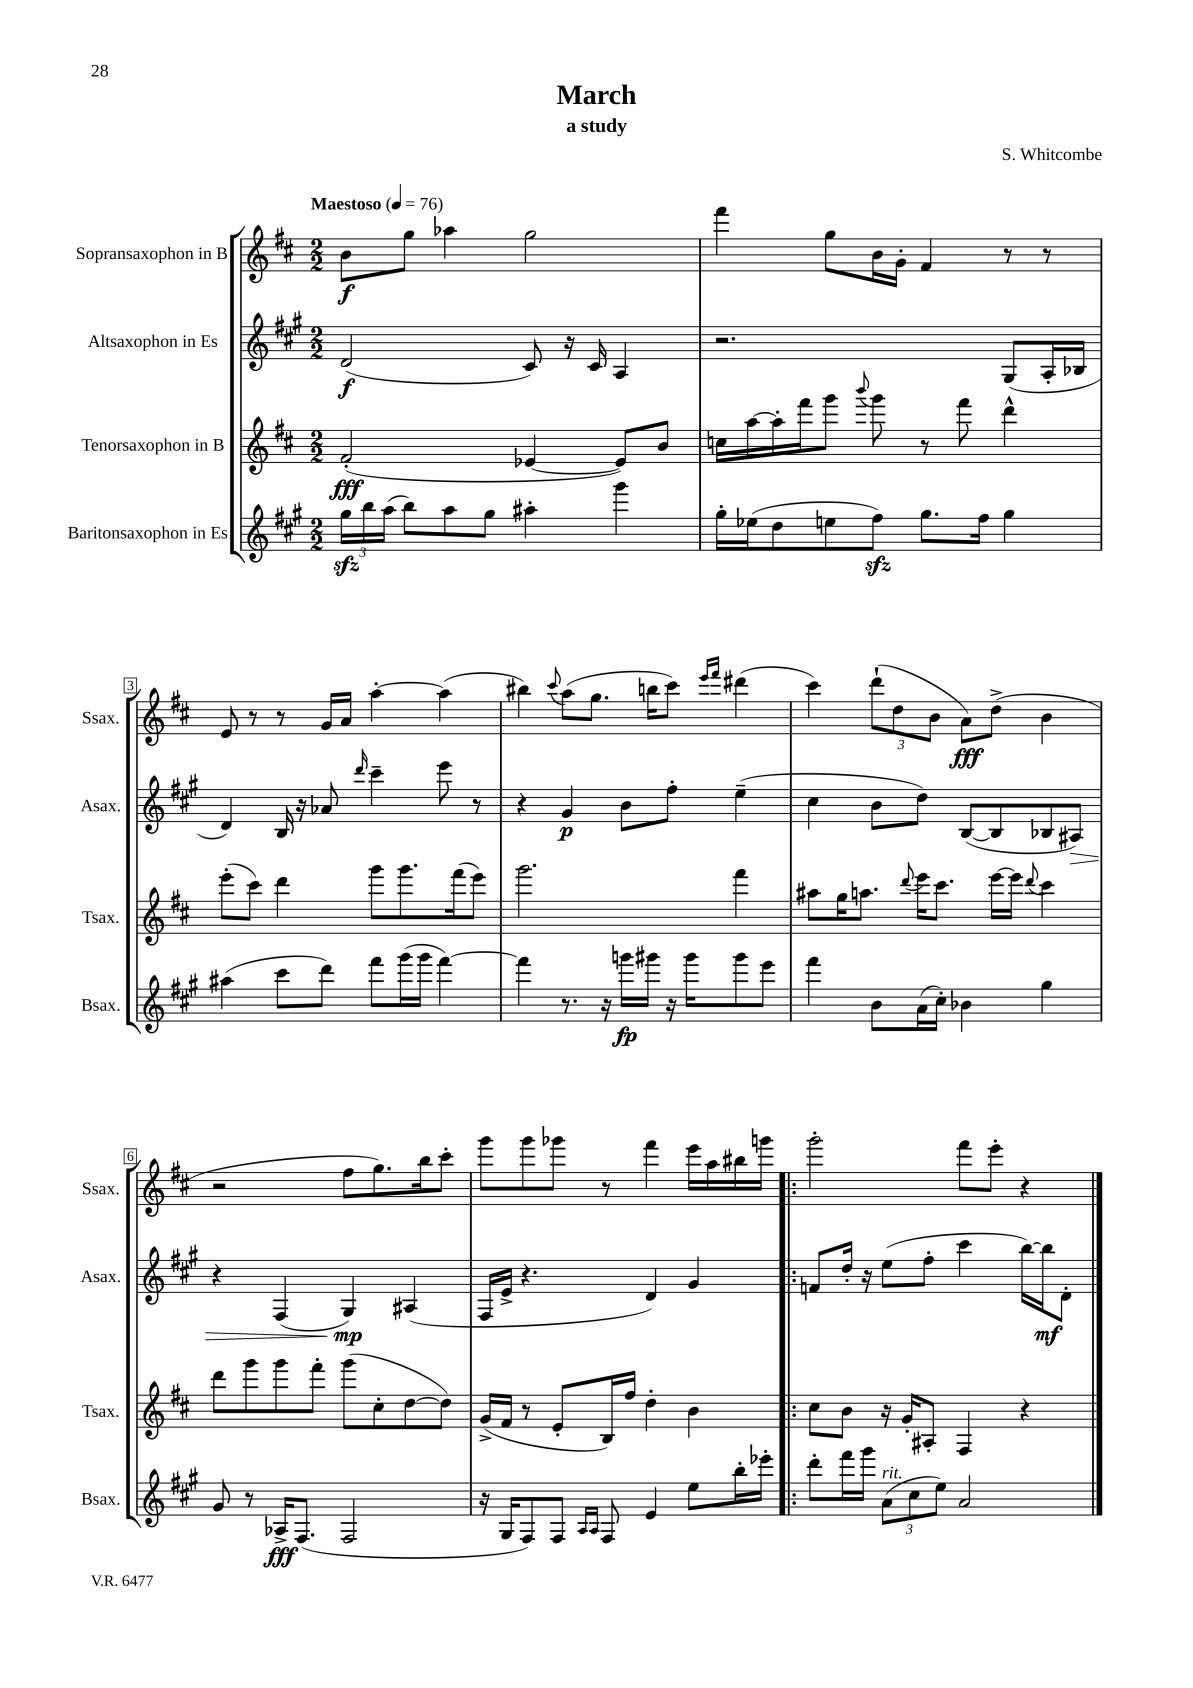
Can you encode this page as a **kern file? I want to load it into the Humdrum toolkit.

**kern	**kern	**kern	**kern
*staff4	*staff3	*staff2	*staff1
*clefG2	*clefG2	*clefG2	*clefG2
*k[f#c#g#]	*k[f#c#]	*k[f#c#g#]	*k[f#c#]
*M2/2	*M2/2	*M2/2	*M2/2
*MM76	*MM76	*MM76	*MM76
24gg#	(2f#'	(2d	8b
24bb	.	.	.
(24aa	.	.	.
8bb)	.	.	8gg
8aa	.	.	4aa-
8gg#	.	.	.
4aa#'	[4e-	8c#)	2gg
.	.	16r	.
.	.	16c#	.
4ggg#	8e-])	4A	.
.	8b	.	.
=	=	=	=
16gg#'	16cc	2.r	4fff#
(16ee-	[16aa	.	.
8dd	16aa']	.	.
.	16fff#	.	.
8ee	8ggg	.	8gg
.	8qqbbb	.	.
8ff#)	8ggg	.	16b
.	.	.	16g'
8.gg#	8r	.	4f#
.	8fff#	.	.
16ff#	.	.	.
4gg#	4ddd^^	(8G#	8r
.	.	16A'	8r
.	.	16B-	.
=	=	=	=
(4aa#	(8eee'	4d)	8e
.	8ccc#)	.	8r
8ccc#	4ddd	16B	8r
.	.	16r	.
8ddd)	.	8a-	16g
.	.	.	16a
.	.	16qqddd	.
8fff#	8ggg	4ccc#~	[4aa'
(16ggg#	8.ggg	.	.
16ggg#	.	.	.
[4fff#)	.	8eee	(4aa]
.	(16fff#	.	.
.	8eee)	8r	.
=	=	=	=
4fff#]	2.ggg	4r	4bb#)
.	.	.	8qqccc#
8.r	.	4g#	(8aa
.	.	.	8.gg
16r	.	.	.
16ggg	.	8b	.
16ggg#	.	.	16bb
16r	.	8ff#'	8ccc#)
16ggg#	.	.	.
.	.	.	16qqeee
.	.	.	16qqfff#
8ggg#	4fff#	(4ee~	(4ddd#
8eee	.	.	.
=	=	=	=
4fff#	8aa#	4cc#	4ccc#)
.	16gg	.	.
.	8.aa	.	.
8b	.	8b	(12ddd`
.	.	.	12dd
.	8qqddd	.	.
(16a	16eee	8dd)	.
.	.	.	12b
16cc#')	8.ccc#	.	.
4b-	.	([8B	8a)
.	[16eee	8B]	(8dd^
.	16eee]	.	.
.	8qqddd	.	.
4gg#	4ccc#	8B-	4b
.	.	8A#)	.
=	=	=	=
8g#	8ddd	4r	2r
8r	8ggg	.	.
16A-^	8ggg	(4F#	.
(8.F#	.	.	.
.	8fff#'	.	.
2F#	(8ggg	4G#)	8ff#
.	8cc#'	.	8.gg)
.	[8dd	(4A#	.
.	.	.	16bb
.	8dd])	.	8ccc#'
=	=	=	=
16r	(16g^	16F#	8ggg
16G#	16f#	16e^	.
8F#)	8r	4.r	8ggg
8F#	8e'	.	8ggg-
16qqA	.	.	.
16qqA	.	.	.
8F#	16B)	.	8r
.	16ff#	.	.
4e	4dd'	4d)	4fff#
8ee	4b	4g#	16eee
.	.	.	16aa
16bb'	.	.	16bb#
16eee-'	.	.	16ggg
=!|:	=!|:	=!|:	=!|:
8ddd'	8cc#	8f	2ggg'
16fff#	8b	16dd'	.
16ggg#	.	16r	.
(12a	16r	(8ee	.
.	16g'	.	.
12cc#	.	.	.
.	8A#'	8ff#'	.
12ee)	.	.	.
2a	4F#	4ccc#	8fff#
.	.	.	8eee'
.	4r	[16bb)	4r
.	.	16bb]	.
.	.	8d'	.
==	==	==	==
*-	*-	*-	*-
